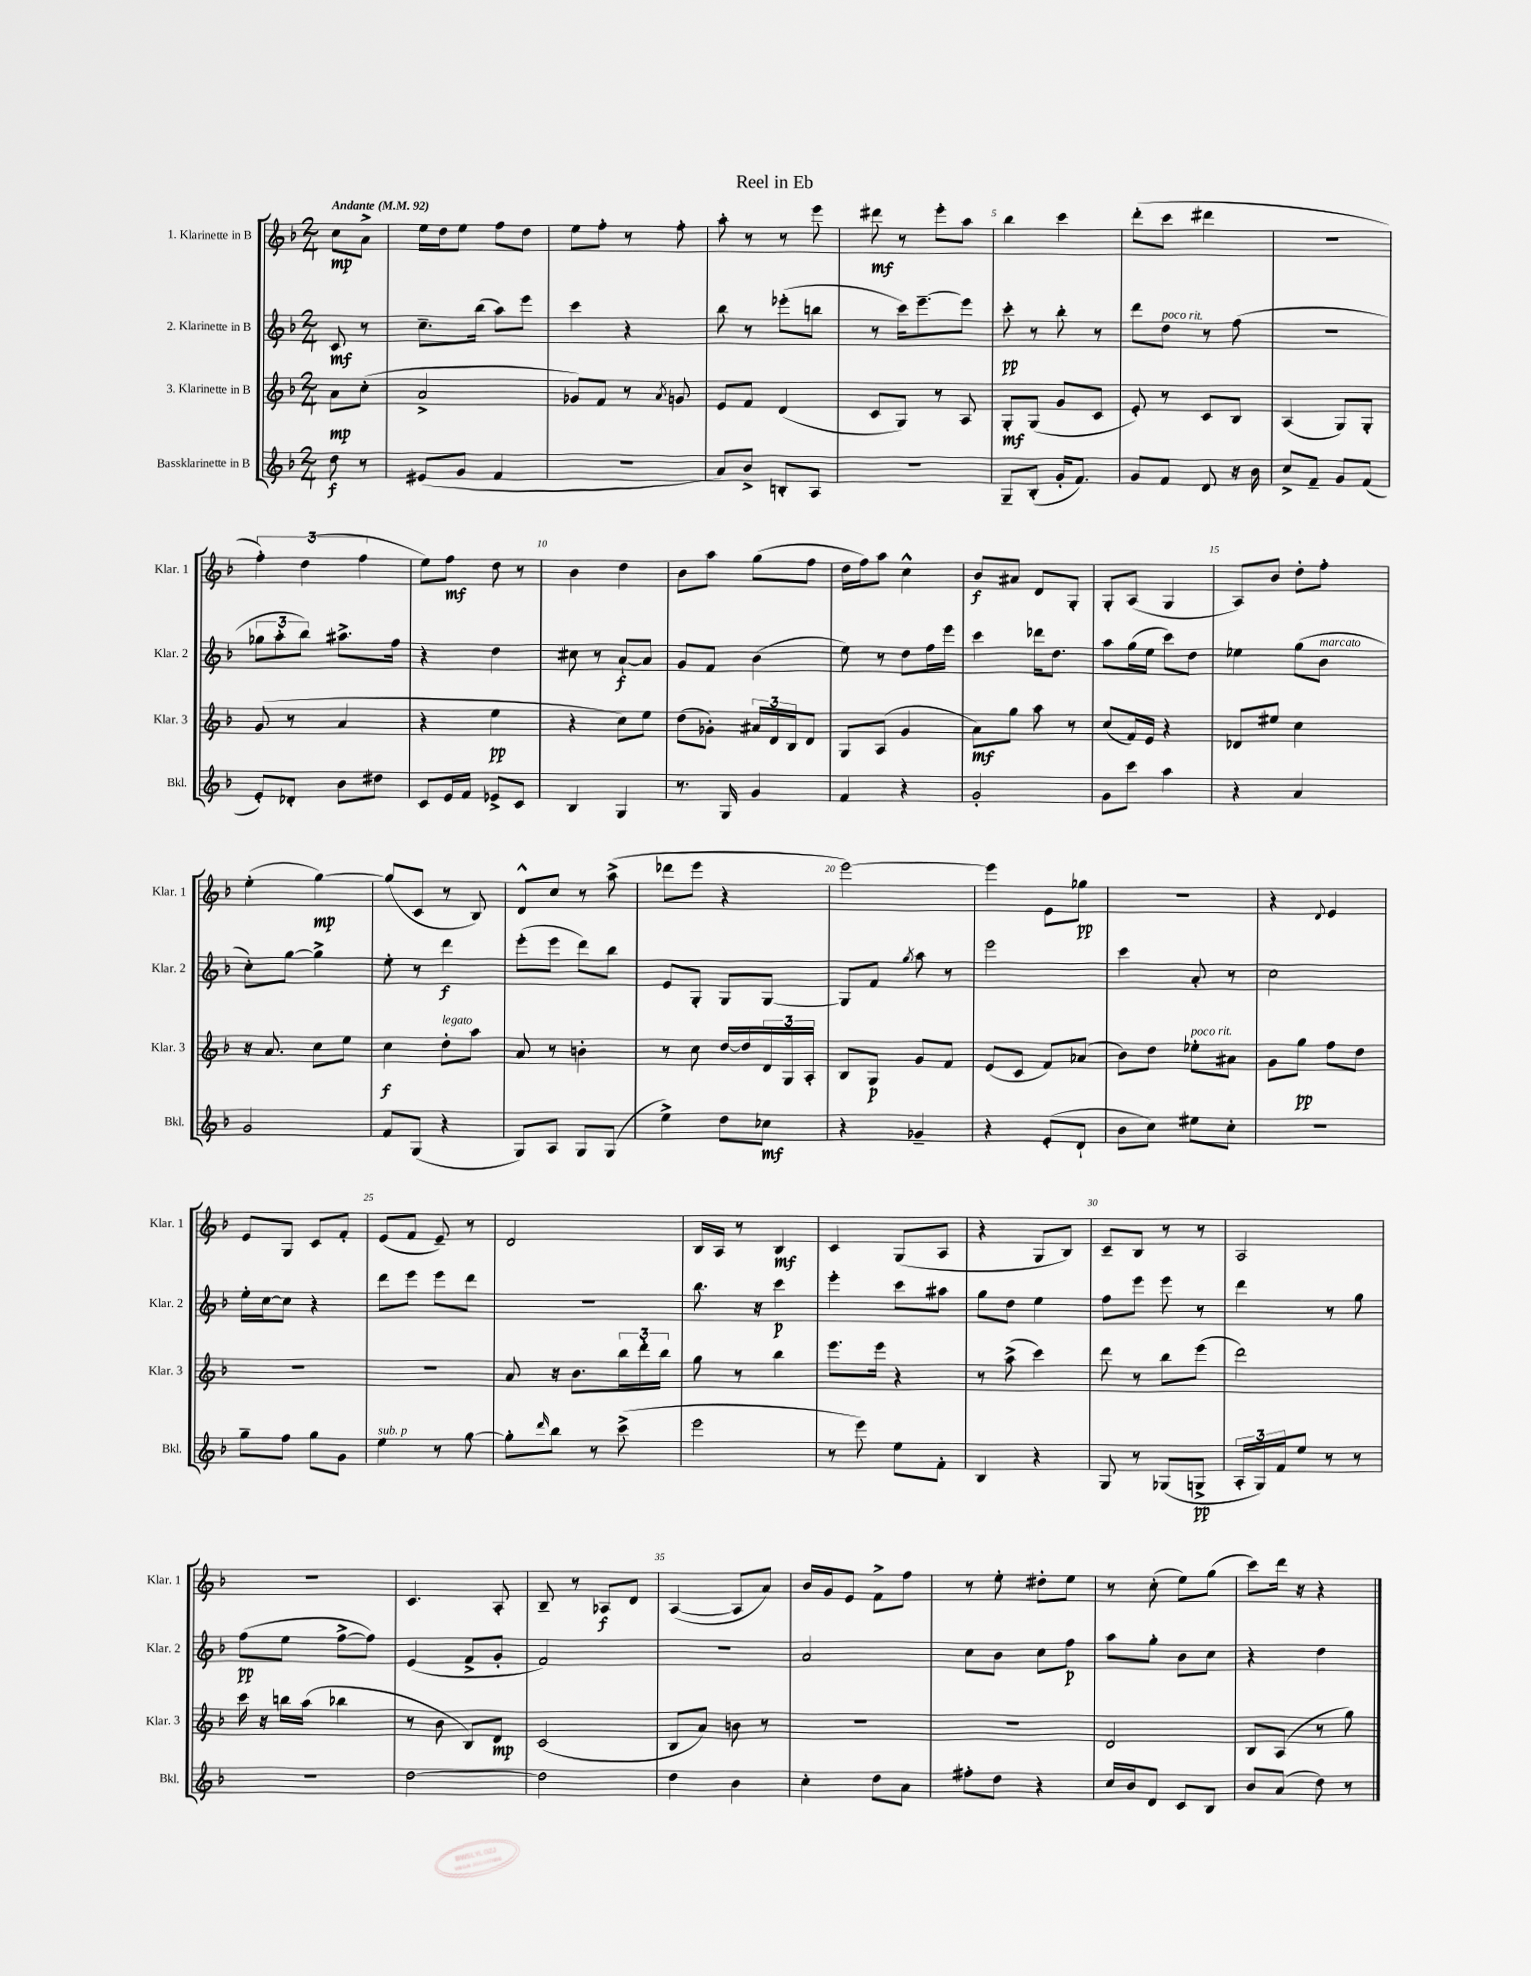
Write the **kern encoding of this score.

**kern	**dynam	**kern	**dynam	**kern	**dynam	**kern	**dynam
*part4	*part4	*part3	*part3	*part2	*part2	*part1	*part1
*staff4	*staff4	*staff3	*staff3	*staff2	*staff2	*staff1	*staff1
*I"Bassklarinette in B	*	*I"3. Klarinette in B	*	*I"2. Klarinette in B	*	*I"1. Klarinette in B	*
*I'Bkl.	*	*I'Klar. 3	*	*I'Klar. 2	*	*I'Klar. 1	*
*clefG2	*	*clefG2	*	*clefG2	*	*clefG2	*
*k[b-]	*	*k[b-]	*	*k[b-]	*	*k[b-]	*
*M2/4	*	*M2/4	*	*M2/4	*	*M2/4	*
*MM92	*	*MM92	*	*MM92	*	*MM92	*
=	=	=	=	=	=	=	=
!	!	!	!	!	!	!LO:TX:a:B:t=Andante	!
8dd\	f	8a\L	mp	8c/	mf	8cc\L	mp
8r	.	(8cc'\J	.	8r	.	8a^\J	.
=1	=1	=1	=1	=1	=1	=1	=1
(8e#X/L	.	2a^/	.	8.cc~\L	.	16ee\LL	.
.	.	.	.	.	.	16dd\J	.
8g/J	.	.	.	.	.	8ee\J	.
.	.	.	.	(16bb-\Jk	.	.	.
4f/	.	.	.	8aa\L)	.	8ff\L	.
.	.	.	.	8eee\J	.	8dd\J	.
=2	=2	=2	=2	=2	=2	=2	=2
2r	.	8g-X/L)	.	4ccc\	.	8ee\L	.
.	.	8f/J	.	.	.	8ff'\J	.
.	.	8r	.	4r	.	8r	.
.	.	8qa/	.	.	.	.	.
.	.	8gn/	.	.	.	8ff'\	.
=3	=3	=3	=3	=3	=3	=3	=3
8a/L)	.	8e/L	.	8bb-\	.	8aa'\	.
8b-^/J	.	8f/J	.	8r	.	8r	.
8Bn'/L	.	(4d/	.	(8eee-X'\L	.	8r	.
8A/J	.	.	.	8bbn\J	.	8eee\	.
=4	=4	=4	=4	=4	=4	=4	=4
2r	.	8c/L	.	8r	.	8ddd#X\	mf
.	.	8G/J)	.	16ccc\KL)	.	8r	.
.	.	.	.	[8.eee~\	.	.	.
.	.	8r	.	.	.	8eee'\L	.
.	.	8A/	.	8eee\J]	.	8aa\J	.
=5	=5	=5	=5	=5	=5	=5	=5
8G~/L	.	8G'/L	mf	8ccc'\	pp	4bb-\	.
(8B-'/J	.	(8G/J	.	8r	.	.	.
16g'/KL	.	8g/L	.	8bb-'\	.	4ccc\	.
8.f/J)	.	.	.	.	.	.	.
.	.	8c/J	.	8r	.	.	.
=6	=6	=6	=6	=6	=6	=6	=6
8g/L	.	8e'/)	.	8ddd\L	.	(8ddd'\L	.
!	!	!	!	!LO:TX:a:i:t=poco rit.	!	!	!
8f/J	.	8r	.	8dd\J	.	8ccc\J	.
8d/	.	8c/L	.	8r	.	4ddd#X\	.
16r	.	8B-/J	.	(8ff\	.	.	.
16b-\	.	.	.	.	.	.	.
=7	=7	=7	=7	=7	=7	=7	=7
8cc^/L	.	(4A/	.	2r	.	2r	.
8f~/J	.	.	.	.	.	.	.
8g/L	.	8G/L)	.	.	.	.	.
(8f/J	.	8G'/J	.	.	.	.	.
!!LO:LB:g=z
=8	=8	=8	=8	=8	=8	=8	=8
8e'/L)	.	(8g/	.	12gg-X\L	.	6ff'\)	.
.	.	.	.	12aa'\	.	.	.
8d-X'/J	.	8r	.	.	.	.	.
.	.	.	.	12bb-\J)	.	(6dd\	.
8b-\L	.	4a/	.	8.aa#X^\L	.	.	.
.	.	.	.	.	.	6ff\	.
8dd#X\J	.	.	.	.	.	.	.
.	.	.	.	16ff\Jk	.	.	.
=9	=9	=9	=9	=9	=9	=9	=9
8c/L	.	4r	.	4r	.	8ee\L)	.
16e/L	.	.	.	.	.	8ff\J	mf
16f/JJ	.	.	.	.	.	.	.
8e-X^/L	.	4ee\	pp	4dd\	.	8dd\	.
8c/J	.	.	.	.	.	8r	.
=10	=10	=10	=10	=10	=10	=10	=10
4B-/	.	4r	.	8cc#X\	.	4b-\	.
.	.	.	.	8r	.	.	.
4G/	.	8cc\L)	.	[8a`/L	f	4dd\	.
.	.	8ee\J	.	8a/J]	.	.	.
=11	=11	=11	=11	=11	=11	=11	=11
8.r	.	(8dd\L	.	8g/L	.	8b-\L	.
.	.	8g-X'\J)	.	8f/J	.	8aa\J	.
16G/	.	.	.	.	.	.	.
4g/	.	24a#X/LL	.	(4b-\	.	(8gg\L	.
.	.	24d/	.	.	.	.	.
.	.	24B-/J	.	.	.	.	.
.	.	8d/J	.	.	.	8ff\J	.
=12	=12	=12	=12	=12	=12	=12	=12
4f/	.	8G/L	.	8ee\)	.	16dd\LL	.
.	.	.	.	.	.	16ff\J)	.
.	.	(8A/J	.	8r	.	8aa\J	.
4r	.	4g/	.	8dd\L	.	4cc^^\	.
.	.	.	.	16ff\L	.	.	.
.	.	.	.	16eee\JJ	.	.	.
=13	=13	=13	=13	=13	=13	=13	=13
2g'/	.	8a\L)	mf	4ccc\	.	8b-/L	f
.	.	8gg\J	.	.	.	8a#X/J	.
.	.	8aa\	.	16ddd-X\KL	.	8d/L	.
.	.	.	.	8.dd\J	.	.	.
.	.	8r	.	.	.	8G'/J	.
=14	=14	=14	=14	=14	=14	=14	=14
8g\L	.	(8cc/L	.	8aa\L	.	8G'/L	.
8ccc\J	.	16f/L)	.	(16gg\L	.	(8A/J	.
.	.	16e/JJ	.	16ee\JJ	.	.	.
4aa\	.	4r	.	8ccc\L)	.	4G/	.
.	.	.	.	8dd\J	.	.	.
=15	=15	=15	=15	=15	=15	=15	=15
4r	.	8d-X/L	.	4ee-X\	.	8A/L)	.
.	.	8ee#X/J	.	.	.	8b-/J	.
4a/	.	4cc\	.	(8gg\L	.	8dd'\L	.
!	!	!	!	!LO:TX:a:i:t=marcato	!	!	!
.	.	.	.	8b-\J	.	8ff'\J	.
!!LO:LB:g=z
=16	=16	=16	=16	=16	=16	=16	=16
2g/	.	16r	.	8cc'\L)	.	(4ee'\	.
.	.	8.a/	.	.	.	.	.
.	.	.	.	[8gg\J	.	.	.
.	.	8cc\L	.	4gg^\]	.	[4gg\)	mp
.	.	8ee\J	.	.	.	.	.
=17	=17	=17	=17	=17	=17	=17	=17
8f/L	.	4cc\	f	8ee'\	.	(8gg/L]	.
(8G/J	.	.	.	8r	.	8c/J	.
!	!	!LO:TX:a:i:t=legato	!	!	!	!	!
4r	.	8dd'\L	.	4ddd\	f	8r	.
.	.	8aa\J	.	.	.	8B-/)	.
=18	=18	=18	=18	=18	=18	=18	=18
8G/L)	.	8a/	.	(8eee'\L	.	8d^^/L	.
8A/J	.	8r	.	8eee\J	.	8cc/J	.
8G/L	.	4bn'\	.	8ddd\L)	.	8r	.
(8G/J	.	.	.	8bb-\J	.	(8aa^\	.
=19	=19	=19	=19	=19	=19	=19	=19
4ee^\)	.	8r	.	8e/L	.	8ddd-X\L	.
.	.	8cc\	.	8G'/J	.	8eee\J	.
8dd\L	.	[16dd/LL	.	8G/L	.	4r	.
.	.	16dd/]	.	.	.	.	.
8cc-X\J	mf	24d/	.	[8G/J	.	.	.
.	.	24G/	.	.	.	.	.
.	.	24A'/JJ	.	.	.	.	.
=20	=20	=20	=20	=20	=20	=20	=20
4r	.	8B-/L	.	8G/L]	.	[2eee\)	.
.	.	8G/J	p	8f/J	.	.	.
.	.	.	.	8qgg/	.	.	.
4g-X~/	.	8g/L	.	8aa\	.	.	.
.	.	8f/J	.	8r	.	.	.
=21	=21	=21	=21	=21	=21	=21	=21
4r	.	(8e/L	.	2eee\	.	4eee\]	.
.	.	8c/J	.	.	.	.	.
(8e'/L	.	8f/L)	.	.	.	8e\L	.
8d`/J	.	(8a-X/J	.	.	.	8gg-X\J	pp
=22	=22	=22	=22	=22	=22	=22	=22
8b-\L	.	8b-\L)	.	4ccc\	.	2r	.
8cc\J)	.	8dd\J	.	.	.	.	.
!	!	!LO:TX:a:i:t=poco rit.	!	!	!	!	!
8ee#X\L	.	8ee-X'\L	.	8a'/	.	.	.
8cc'\J	.	8a#X\J	.	8r	.	.	.
=23	=23	=23	=23	=23	=23	=23	=23
2r	.	8g\L	.	2cc\	.	4r	.
.	.	8gg\J	pp	.	.	.	.
.	.	.	.	.	.	8qqd/	.
.	.	8ff\L	.	.	.	4e/	.
.	.	8dd\J	.	.	.	.	.
!!LO:LB:g=z
=24	=24	=24	=24	=24	=24	=24	=24
8gg~\L	.	2r	.	16ee'\LL	.	8e/L	.
.	.	.	.	[16cc\J	.	.	.
8ff\J	.	.	.	8cc\J]	.	8G/J	.
8gg\L	.	.	.	4r	.	8c/L	.
8g\J	.	.	.	.	.	8f'/J	.
=25	=25	=25	=25	=25	=25	=25	=25
!LO:TX:a:i:t=sub. p	!	!	!	!	!	!	!
4ee\	.	2r	.	8ddd\L	.	(8e/L	.
.	.	.	.	8eee\J	.	8f/J	.
8r	.	.	.	8eee\L	.	8e~/)	.
[8gg\	.	.	.	8ddd\J	.	8r	.
=26	=26	=26	=26	=26	=26	=26	=26
8gg'\L]	.	8a/	.	2r	.	2d/	.
16qqddd/	.	.	.	.	.	.	.
8bb-\J	.	16r	.	.	.	.	.
.	.	8.b-\L	.	.	.	.	.
8r	.	.	.	.	.	.	.
(8ccc^\	.	24bb-\L	.	.	.	.	.
.	.	24ddd'\	.	.	.	.	.
.	.	24bb-\JJ	.	.	.	.	.
=27	=27	=27	=27	=27	=27	=27	=27
2eee\	.	8gg\	.	8.bb-\	.	16B-/LL	.
.	.	.	.	.	.	16A/JJ	.
.	.	8r	.	.	.	8r	.
.	.	.	.	16r	.	.	.
.	.	4bb-\	.	4ccc\	p	4B-/	mf
=28	=28	=28	=28	=28	=28	=28	=28
8r	.	8.eee\L	.	4eee'\	.	4c/	.
8eee\)	.	.	.	.	.	.	.
.	.	16eee\Jk	.	.	.	.	.
8ee\L	.	4r	.	8ccc\L	.	(8G/L	.
8f'\J	.	.	.	8aa#X\J	.	8A/J	.
=29	=29	=29	=29	=29	=29	=29	=29
4B-/	.	8r	.	8gg\L	.	4r	.
.	.	(8aa^\	.	8dd\J	.	.	.
4r	.	4ccc\)	.	4ee\	.	8G/L	.
.	.	.	.	.	.	8B-/J)	.
=30	=30	=30	=30	=30	=30	=30	=30
8G/	.	8ddd\	.	8ff\L	.	8c~/L	.
8r	.	8r	.	8eee\J	.	8B-/J	.
(8G-X/L	.	8bb-\L	.	8eee\	.	8r	.
8Gn^/J	pp	(8eee\J	.	8r	.	8r	.
=31	=31	=31	=31	=31	=31	=31	=31
24A'/LL	.	2ddd\)	.	4ddd\	.	2A/	.
24G/)	.	.	.	.	.	.	.
24f/J	.	.	.	.	.	.	.
8ee/J	.	.	.	.	.	.	.
8r	.	.	.	8r	.	.	.
8r	.	.	.	8gg\	.	.	.
!!LO:LB:g=z
=32	=32	=32	=32	=32	=32	=32	=32
2r	.	16ccc\	.	(8ff\L	pp	2r	.
.	.	16r	.	.	.	.	.
.	.	16bbn\LL	.	8ee\J	.	.	.
.	.	(16aa\JJ	.	.	.	.	.
.	.	4bb-X\	.	[8ff^\L	.	.	.
.	.	.	.	8ff\J])	.	.	.
=33	=33	=33	=33	=33	=33	=33	=33
[2dd\	.	8r	.	(4e/	.	4.c/	.
.	.	8b-\	.	.	.	.	.
.	.	8B-/L)	.	8f^/L	.	.	.
.	.	8d/J	mp	8g'/J	.	8A'/	.
=34	=34	=34	=34	=34	=34	=34	=34
2dd\]	.	(2c/	.	2f/)	.	8B-~/	.
.	.	.	.	.	.	8r	.
.	.	.	.	.	.	8A-X/L	f
.	.	.	.	.	.	8d/J	.
=35	=35	=35	=35	=35	=35	=35	=35
4dd\	.	8B-/L	.	2r	.	([4A/	.
.	.	8a/J)	.	.	.	.	.
4b-\	.	8bn\	.	.	.	8A/L]	.
.	.	8r	.	.	.	8a/J)	.
=36	=36	=36	=36	=36	=36	=36	=36
4cc'\	.	2r	.	2a/	.	16b-/LL	.
.	.	.	.	.	.	16g/J	.
.	.	.	.	.	.	8e/J	.
8dd\L	.	.	.	.	.	8f^\L	.
8a\J	.	.	.	.	.	8ff\J	.
=37	=37	=37	=37	=37	=37	=37	=37
8ff#X'\L	.	2r	.	8cc\L	.	8r	.
8dd\J	.	.	.	8b-\J	.	8ee'\	.
4r	.	.	.	8cc\L	.	8dd#X'\L	.
.	.	.	.	8ff\J	p	8ee\J	.
=38	=38	=38	=38	=38	=38	=38	=38
16cc/LL	.	2d/	.	8aa\L	.	8r	.
16b-/J	.	.	.	.	.	.	.
8d/J	.	.	.	8gg'\J	.	(8cc'\	.
8c/L	.	.	.	8b-\L	.	8ee\L)	.
8B-/J	.	.	.	8cc\J	.	(8gg\J	.
=39	=39	=39	=39	=39	=39	=39	=39
8b-/L	.	8B-/L	.	4r	.	8ccc\L)	.
(8a/J	.	(8A/J	.	.	.	16ddd\Jk	.
.	.	.	.	.	.	16r	.
8dd\)	.	8r	.	4dd\	.	4r	.
8r	.	8gg\)	.	.	.	.	.
==	==	==	==	==	==	==	==
*-	*-	*-	*-	*-	*-	*-	*-
